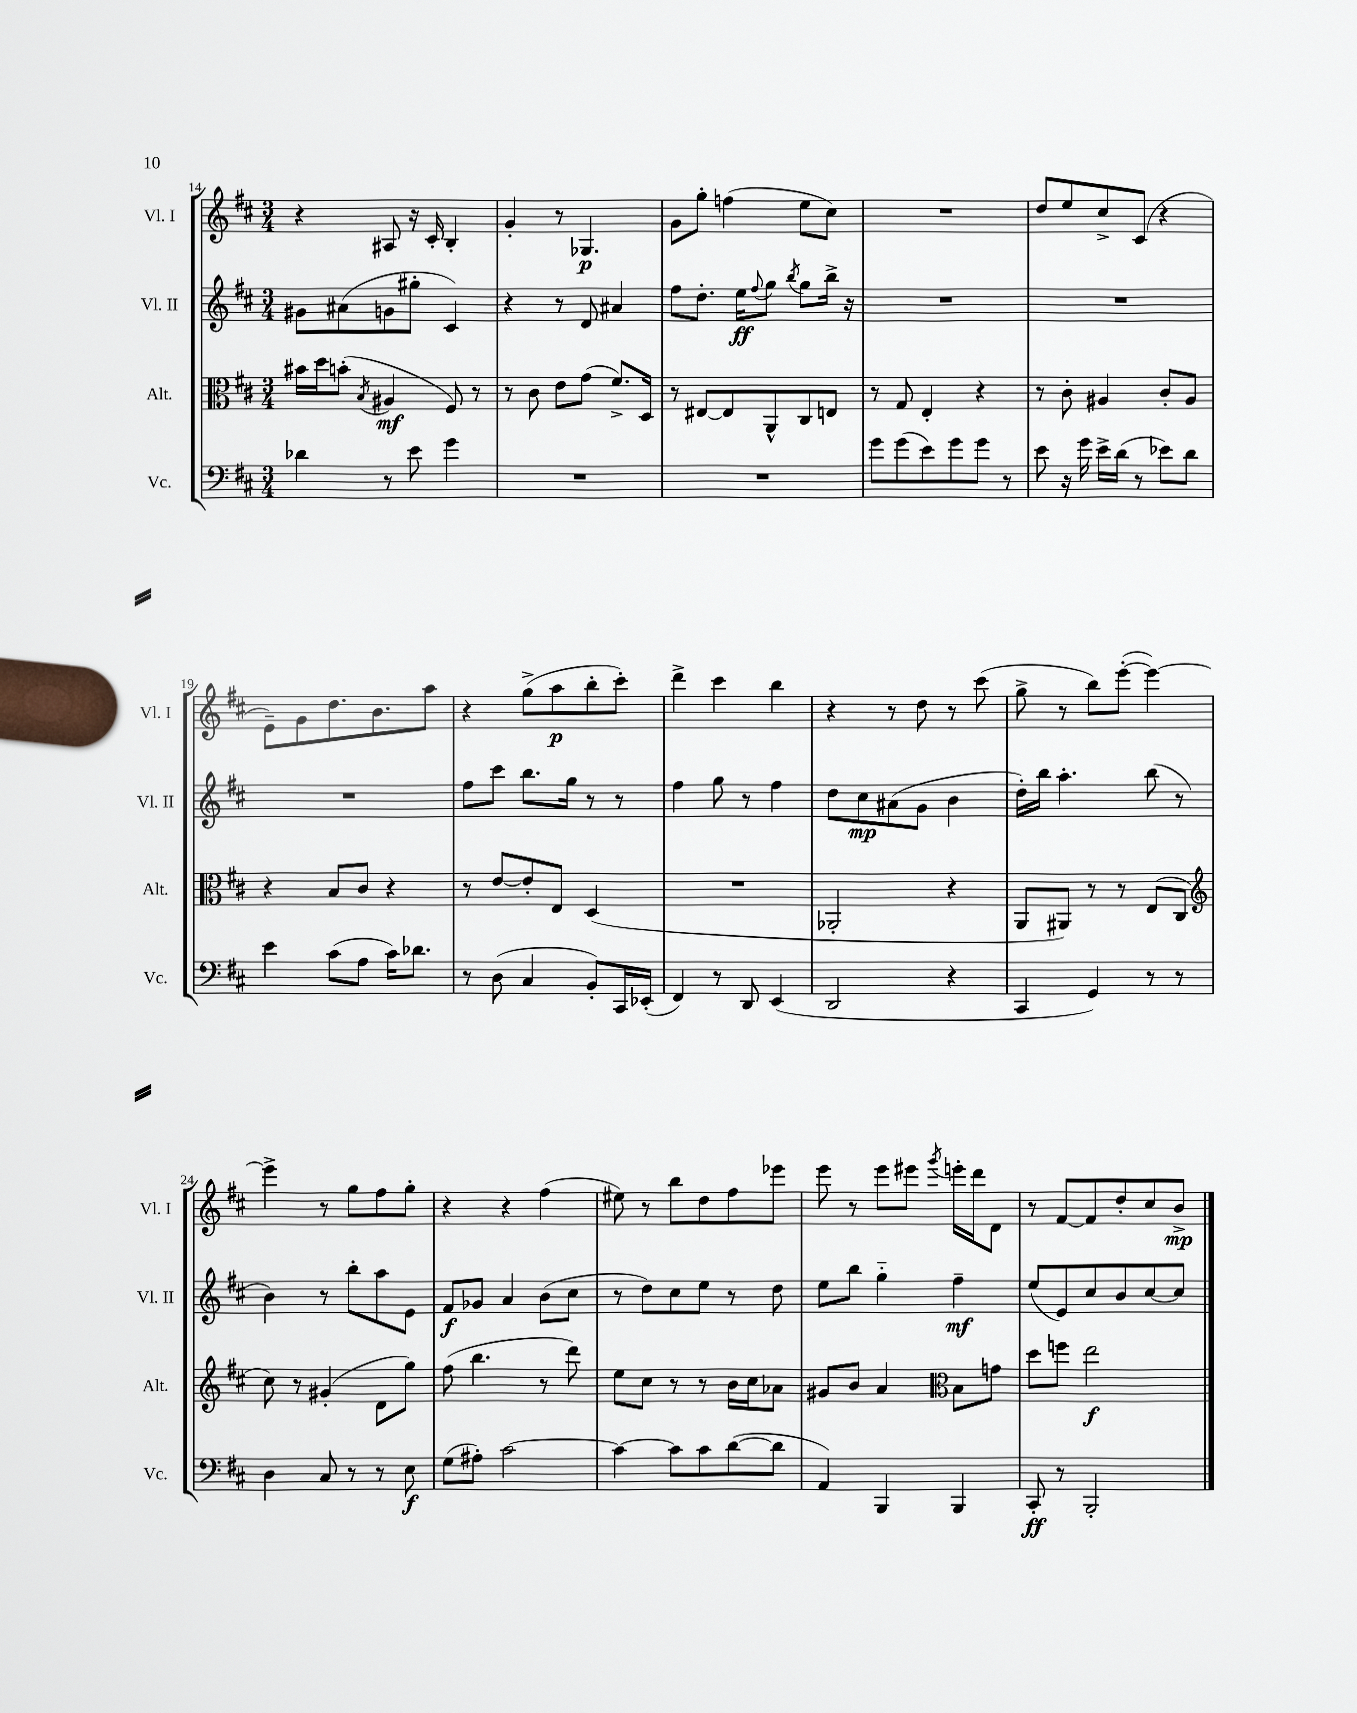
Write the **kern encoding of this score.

**kern	**dynam	**kern	**dynam	**kern	**dynam	**kern	**dynam
*part4	*part4	*part3	*part3	*part2	*part2	*part1	*part1
*staff4	*staff4	*staff3	*staff3	*staff2	*staff2	*staff1	*staff1
*I"Vc.	*	*I"Alt.	*	*I"Vl. II	*	*I"Vl. I	*
*I'Vc.	*	*I'Alt.	*	*I'Vl. II	*	*I'Vl. I	*
*clefF4	*	*clefC3	*	*clefG2	*	*clefG2	*
*k[f#c#]	*	*k[f#c#]	*	*k[f#c#]	*	*k[f#c#]	*
*M3/4	*	*M3/4	*	*M3/4	*	*M3/4	*
=14	=14	=14	=14	=14	=14	=14	=14
4d-X\	.	16b#X\LL	.	8g#X\L	.	4r	.
.	.	16dd\J	.	.	.	.	.
.	.	(8bn'\J	.	(8a#X\	.	.	.
.	.	8qB/	.	.	.	.	.
8r	.	4A#X/	mf	8gn\	.	8A#X/	.
8e\	.	.	.	8gg#X'\J	.	16r	.
.	.	.	.	.	.	16c#'/	.
4g\	.	8F#/)	.	4c#/)	.	4B'/	.
.	.	8r	.	.	.	.	.
=15	=15	=15	=15	=15	=15	=15	=15
2.r	.	8r	.	4r	.	4g'/	.
.	.	8c#\	.	.	.	.	.
.	.	8e\L	.	8r	.	8r	.
.	.	(8g\J	.	8d/	.	4.G-X/	p
.	.	8.f#^/L)	.	4a#X/	.	.	.
.	.	16D/Jk	.	.	.	.	.
=16	=16	=16	=16	=16	=16	=16	=16
2.r	.	8r	.	8ff#\L	.	8g\L	.
.	.	[8E#X/L	.	8.dd'\J	.	8gg'\J	.
.	.	8E#/]	.	.	.	(4ffn\	.
.	.	.	.	16ee\KL	ff	.	.
.	.	.	.	8qqff#/	.	.	.
.	.	8AA^^/	.	8gg\J	.	.	.
.	.	.	.	8qbb/	.	.	.
.	.	8C#/	.	8gg\L	.	8ee\L	.
.	.	8En/J	.	16bb^\Jk	.	8cc#\J)	.
.	.	.	.	16r	.	.	.
=17	=17	=17	=17	=17	=17	=17	=17
8g\L	.	8r	.	2.r	.	2.r	.
(8g\	.	8G/	.	.	.	.	.
8e\)	.	4E'/	.	.	.	.	.
8g\	.	.	.	.	.	.	.
8g\J	.	4r	.	.	.	.	.
8r	.	.	.	.	.	.	.
=18	=18	=18	=18	=18	=18	=18	=18
8e\	.	8r	.	2.r	.	8dd/L	.
16r	.	8c#'\	.	.	.	8ee/	.
16g\	.	.	.	.	.	.	.
16e^\LL	.	4A#X/	.	.	.	8cc#^/	.
(16d\JJ	.	.	.	.	.	.	.
8r	.	.	.	.	.	(8c#/J	.
8e-X\L)	.	8c#'/L	.	.	.	4r	.
8d\J	.	8A#/J	.	.	.	.	.
!!LO:LB:g=z
=19	=19	=19	=19	=19	=19	=19	=19
4e\	.	4r	.	2.r	.	8e~\L)	.
.	.	.	.	.	.	8g\	.
(8c#\L	.	8B/L	.	.	.	8.dd\	.
8A\J	.	8c#/J	.	.	.	.	.
.	.	.	.	.	.	8.b\	.
16c#\KL)	.	4r	.	.	.	.	.
8.d-X\J	.	.	.	.	.	.	.
.	.	.	.	.	.	8aa\J	.
=20	=20	=20	=20	=20	=20	=20	=20
8r	.	8r	.	8ff#\L	.	4r	.
(8D\	.	[8e/L	.	8ccc#\J	.	.	.
4C#/	.	8e'/]	.	8.bb\L	.	(8gg^\L	.
.	.	8E/J	.	.	.	8aa\	p
.	.	.	.	16gg\Jk	.	.	.
8BB'/L)	.	(4D/	.	8r	.	8bb'\	.
16CC#/L	.	.	.	8r	.	8ccc#'\J)	.
(16EE-X'/JJ	.	.	.	.	.	.	.
=21	=21	=21	=21	=21	=21	=21	=21
4FF#/)	.	2.r	.	4ff#\	.	4ddd^\	.
8r	.	.	.	8gg\	.	4ccc#\	.
8DD/	.	.	.	8r	.	.	.
(4EE/	.	.	.	4ff#\	.	4bb\	.
=22	=22	=22	=22	=22	=22	=22	=22
2DD/	.	2AA-X'/	.	8dd\L	.	4r	.
.	.	.	.	8cc#\	mp	.	.
.	.	.	.	(8a#X\	.	8r	.
.	.	.	.	8g\J	.	8dd\	.
4r	.	4r	.	4b\	.	8r	.
.	.	.	.	.	.	(8ccc#\	.
=23	=23	=23	=23	=23	=23	=23	=23
4CC#/	.	8AA/L	.	16dd'\LL)	.	8gg^\	.
.	.	.	.	16bb\JJ	.	.	.
.	.	8AA#X/J)	.	4.aa'\	.	8r	.
4GG/)	.	8r	.	.	.	8bb\L)	.
.	.	8r	.	.	.	([8eee'\J	.
8r	.	(8E/L	.	(8bb\	.	4eee\_)	.
8r	.	8C#/J	.	8r	.	.	.
!!LO:LB:g=z
=24	=24	=24	=24	=24	=24	=24	=24
*	*	*clefG2	*	*	*	*	*
4D\	.	8cc#\)	.	4b\)	.	4eee^\]	.
.	.	8r	.	.	.	.	.
8C#/	.	(4g#X'/	.	8r	.	8r	.
8r	.	.	.	8bb'\L	.	8gg\L	.
8r	.	8d\L	.	8aa\	.	8ff#\	.
8E\	f	8gg\J)	.	8e\J	.	8gg'\J	.
=25	=25	=25	=25	=25	=25	=25	=25
(8G\L	.	(8ff#\	.	8f#/L	f	4r	.
8A#X'\J)	.	4.bb\	.	8g-X/J	.	.	.
[2c#\	.	.	.	4a/	.	4r	.
.	.	8r	.	(8b\L	.	(4ff#\	.
.	.	8ddd\)	.	8cc#\J	.	.	.
=26	=26	=26	=26	=26	=26	=26	=26
4c#\_	.	8ee\L	.	8r	.	8ee#X\)	.
.	.	8cc#\J	.	8dd\L)	.	8r	.
8c#\L]	.	8r	.	8cc#\	.	8bb\L	.
8c#\	.	8r	.	8ee\J	.	8dd\	.
([8d\	.	16b\LL	.	8r	.	8ff#\	.
.	.	16cc#\J	.	.	.	.	.
8d\J]	.	8a-X\J	.	8dd\	.	8eee-X\J	.
=27	=27	=27	=27	=27	=27	=27	=27
4AA/)	.	8g#X/L	.	8ee\L	.	8eee\	.
.	.	8b/J	.	8bb\J	.	8r	.
4BBB/	.	4a/	.	4gg\	.	8eee\L	.
.	.	.	.	.	.	8eee#X\J	.
*	*	*clefC3	*	*	*	*	*
.	.	.	.	.	.	8qggg/	.
4BBB/	.	8B\L	.	4ff#~\	mf	16eeen'\LL	.
.	.	.	.	.	.	16ddd\J	.
.	.	8gn\J	.	.	.	8d\J	.
=28	=28	=28	=28	=28	=28	=28	=28
8CC#'/	ff	8dd\L	.	(8ee/L	.	8r	.
8r	.	8ffn\J	.	8e/)	.	[8f#/L	.
2BBB'/	.	2ee\	f	8cc#/	.	8f#/]	.
.	.	.	.	8b/	.	8dd'/	.
.	.	.	.	[8cc#/	.	8cc#/	.
.	.	.	.	8cc#/J]	.	8b^/J	mp
==	==	==	==	==	==	==	==
*-	*-	*-	*-	*-	*-	*-	*-
